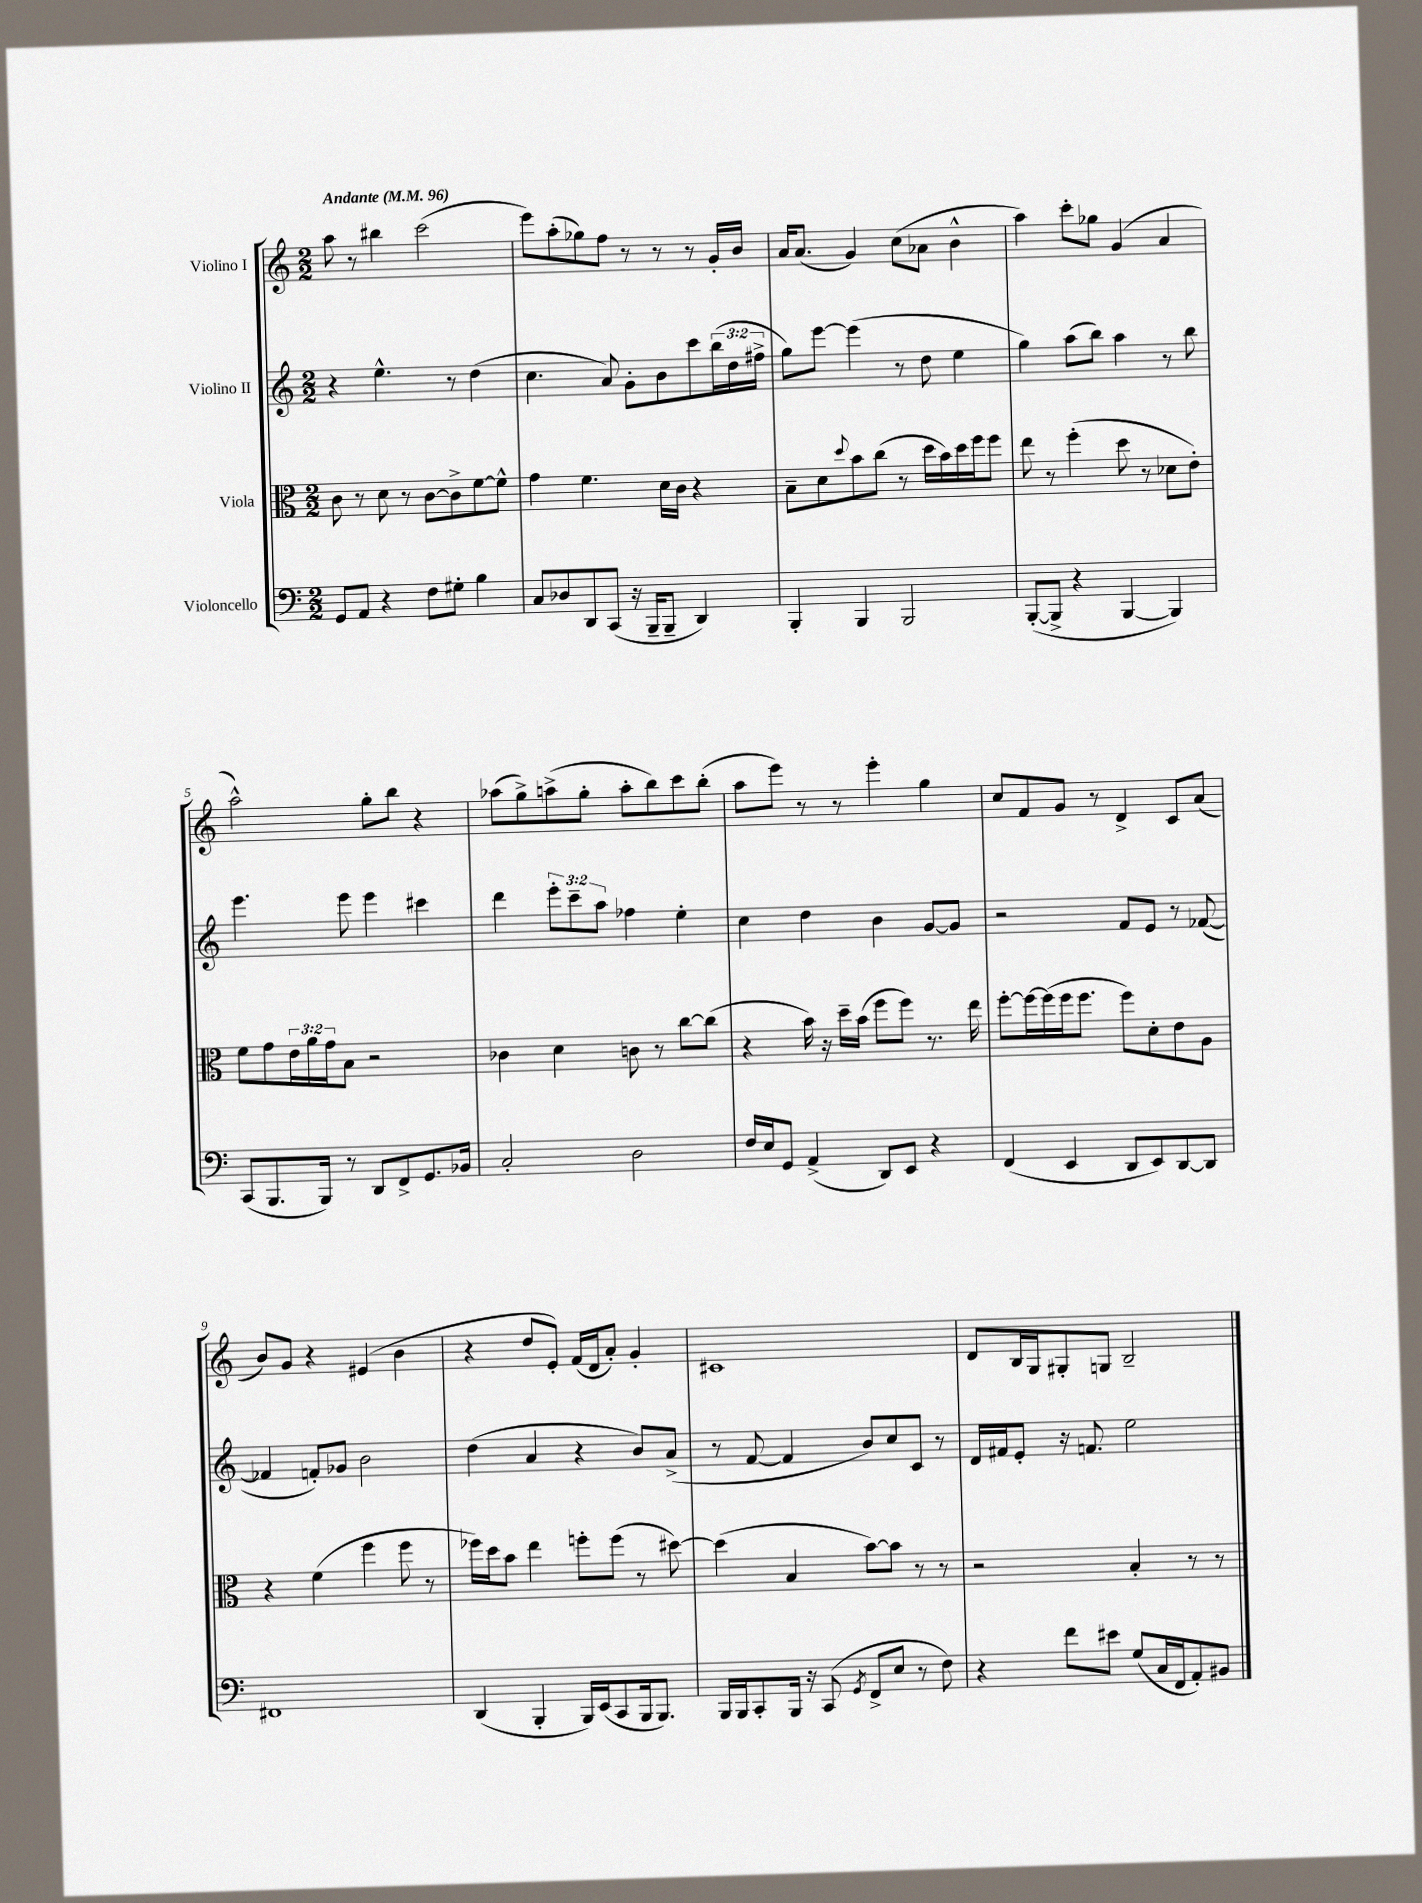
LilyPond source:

<<
\new StaffGroup <<
\new Staff = "s0" \with { instrumentName = "Violino I" } {
    \clef treble \key c \major \numericTimeSignature \time 2/2 \tempo "Andante" 4 = 96
    a''8 r8 bis''4 c'''2( |
    e'''8) a''8-.( ges''8) f''8 r8 r8 r8 g'16-. b'16 |
    a'16 a'8.( g'4) c''8( aes'8 b'4-^ |
    a''4) c'''8-. ges''8 g'4( a'4 |
    a''2-^) g''8-. b''8 r4 |
    aes''8( g''8->) a''8->( g''8-. a''8-. b''8) c'''8 b''8-.( |
    a''8 e'''8) r8 r8 e'''4-. g''4 |
    c''8 f'8 g'8 r8 d'4-> c'8 a'8( |
    b'8) g'8 r4 eis'4( b'4 |
    r4 d''8 e'8-.) f'16( d'16 a'8-.) g'4-. |
    cis'1 |
    d'8 b16 g16 gis8-. g8 b2-- \bar "|." |
}
\new Staff = "s1" \with { instrumentName = "Violino II" } {
    \clef treble \key c \major \numericTimeSignature \time 2/2 \override Staff.TupletNumber.text = #tuplet-number::calc-fraction-text
    r4 e''4.-^ r8 d''4( |
    c''4. a'8) g'8-. b'8 c'''8 \tuplet 3/2 { b''16( d''16 fis''16-> } |
    g''8) e'''8~ e'''4( r8 d''8 e''4 |
    g''4) a''8( b''8) a''4 r8 b''8 |
    e'''4. e'''8 e'''4 cis'''4 |
    d'''4 \tuplet 3/2 { e'''8-. c'''8-- a''8 } fes''4 e''4-. |
    c''4 d''4 b'4 g'8~ g'8 |
    r2 f'8 e'8 r8 fes'8~( |
    fes'4 f'8-.) ges'8 b'2 |
    d''4( a'4 r4 b'8) a'8->( |
    r8 f'8~ f'4 b'8) c''8 c'8 r8 |
    d'16 fis'16 e'8-. r16 f'8. e''2 \bar "|." |
}
\new Staff = "s2" \with { instrumentName = "Viola" } {
    \clef alto \key c \major \numericTimeSignature \time 2/2 \override Staff.TupletNumber.text = #tuplet-number::calc-fraction-text
    c'8 r8 d'8 r8 c'8~ c'8-> f'8~ f'8-^ |
    g'4 f'4. d'16 c'16 r4 |
    b8-- d'8 \appoggiatura { d''8 } b'8 c''8( r8 d''16 b'16) d''16 f''16 f''8 |
    e''8 r8 f''4-.( d''8 r8 des'8 e'8-.) |
    f'8 g'8 \tuplet 3/2 { e'16 a'16 g'16 } b8 r2 |
    ces'4 d'4 c'8 r8 c''8~ c''8( |
    r4 b'16) r16 d''16-- b'16( f''8 f''8) r8. e''16 |
    f''8~-. f''16~ f''16( f''16 f''8. f''8) d'8-. e'8 a8 |
    r4 f'4( f''4 f''8 r8 |
    fes''16) d''16 b'8 e''4 f''8-. f''8( r8 dis''8~) |
    dis''4( b4 b'8~) b'8 r8 r8 |
    r2 b4-. r8 r8 \bar "|." |
}
\new Staff = "s3" \with { instrumentName = "Violoncello" } {
    \clef bass \key c \major \numericTimeSignature \time 2/2
    g,8 a,8 r4 f8 gis8-. b4 |
    c8 des8 d,8 c,8( r16 b,,16-- b,,8-- d,4) |
    b,,4-. b,,4 b,,2 |
    b,,8~-.( b,,8-> r4 b,,4~ b,,4) |
    c,8( b,,8. b,,16) r8 d,8 f,8-> g,8. bes,16 |
    c2-. d2 |
    f16 e16 g,8 a,4->( d,8) e,8 r4 |
    f,4( e,4 d,8 e,8) d,8~ d,8 |
    fis,1 |
    d,4( b,,4-. b,,16) e,16( c,8 b,,16 b,,8.) |
    b,,16 b,,16 c,8-. b,,16 r16 c,8( \acciaccatura { g,8 } f,8-> e8 r8 f8) |
    r4 f'8 eis'8 g8( c16 f,16 a,8-.) bis,8 \bar "|." |
}
>>
>>
